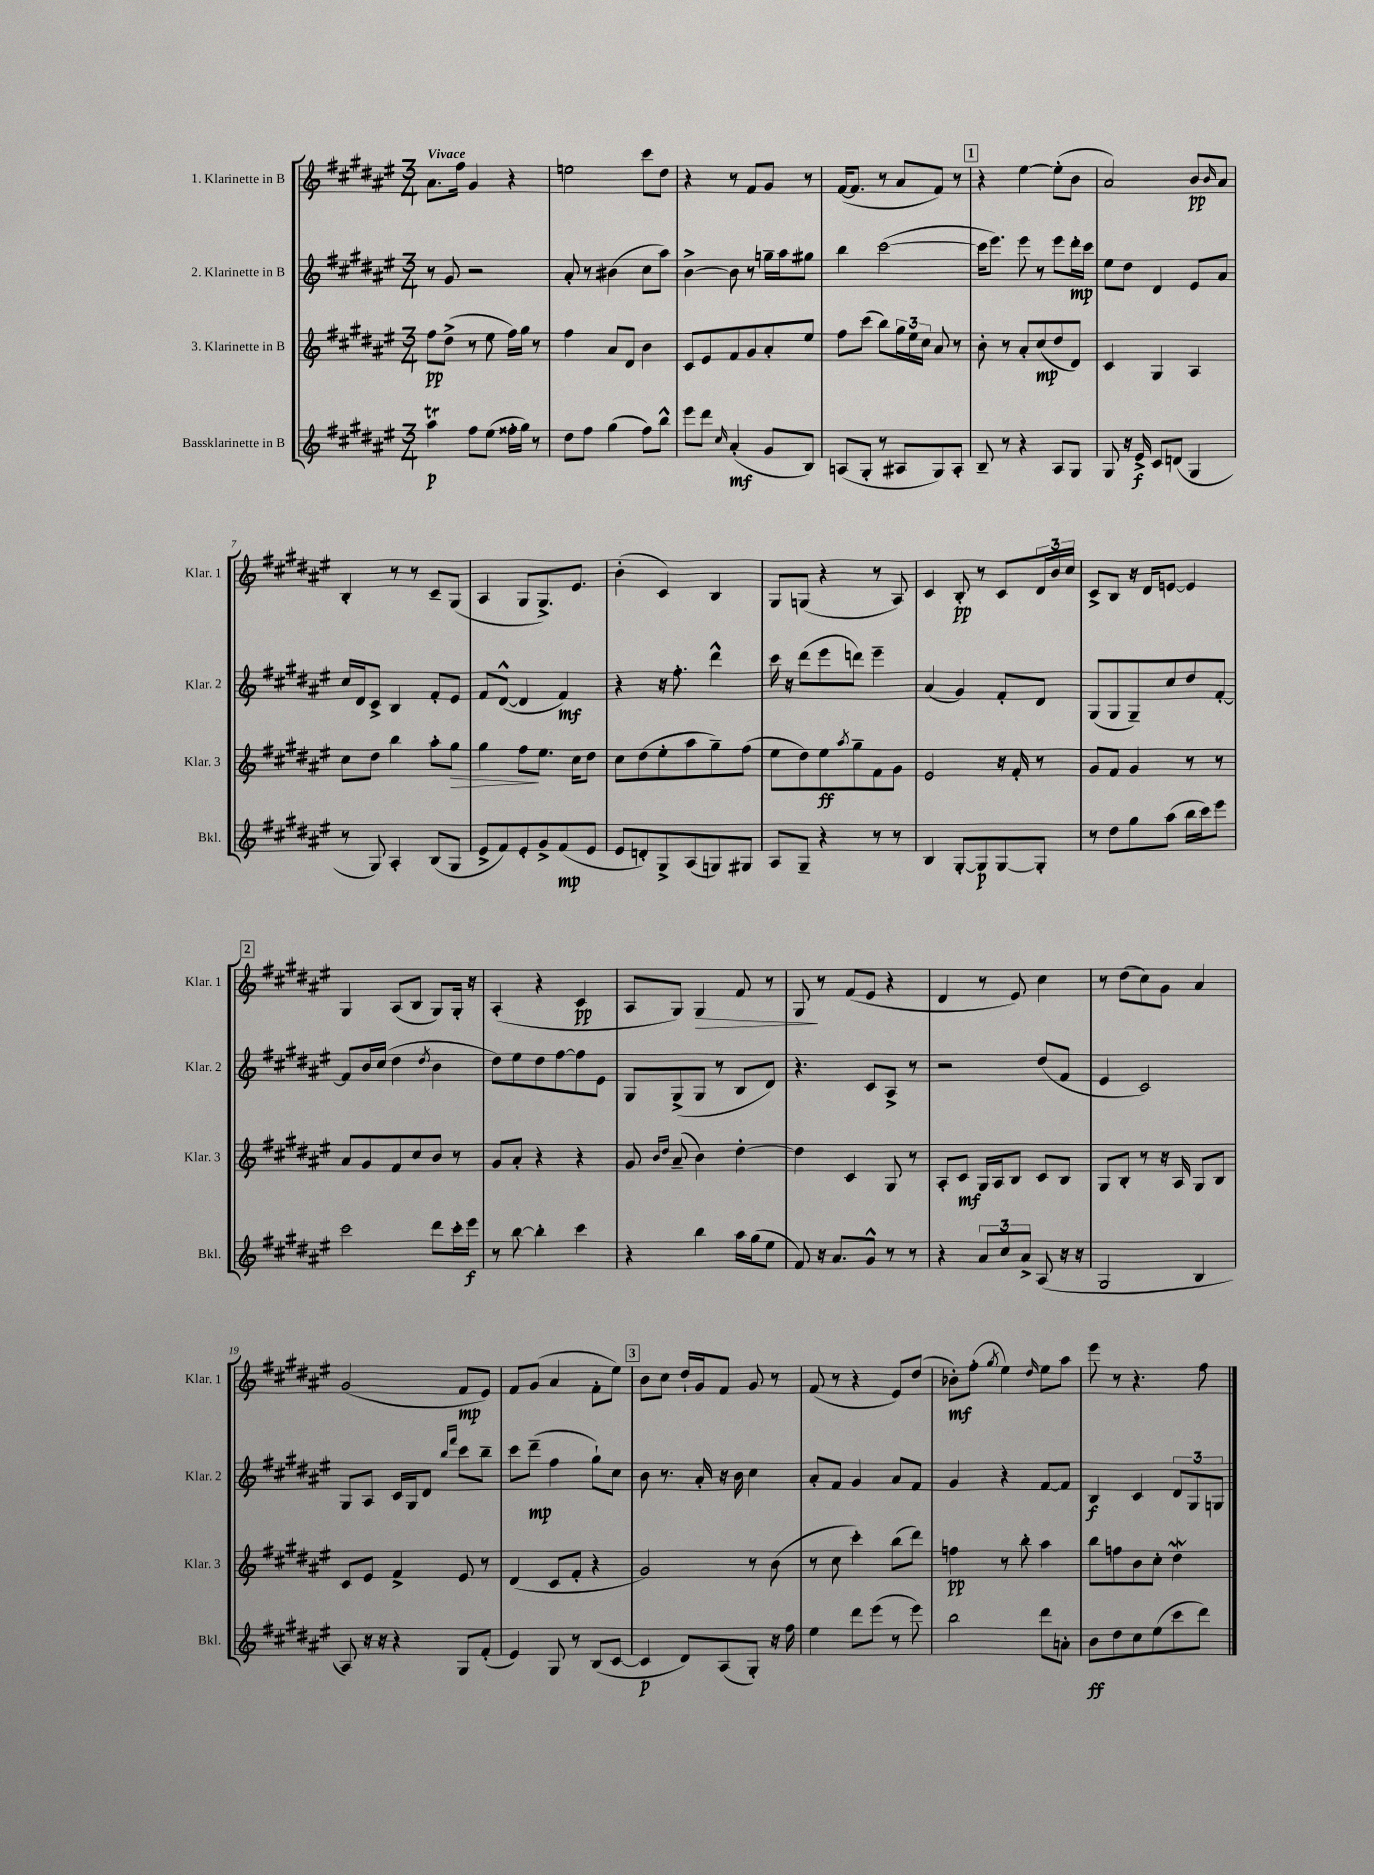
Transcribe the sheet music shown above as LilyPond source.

<<
\new StaffGroup <<
\new Staff = "s0" \with { instrumentName = "1. Klarinette in B" shortInstrumentName = "Klar. 1" } {
    \clef treble \key fis \major \numericTimeSignature \time 3/4 \tempo "Vivace"
    ais'8. fis''16 gis'4 r4 |
    e''2 cis'''8 dis''8 |
    r4 r8 fis'8 gis'8 r8 |
    fis'16~( fis'8. r8 ais'8 fis'8) r8 |
    \mark \markup { \box "1" } r4 eis''4~ eis''8-.( b'8 |
    ais'2) b'8\pp \grace { b'16 } ais'8 |
    b4-. r8 r8 cis'8-- gis8( |
    ais4 gis8 gis8.->) eis'8. |
    b'4-.( cis'4) b4 |
    gis8 g8( r4 r8 ais8) |
    cis'4 b8-.\pp r8 cis'8 \tuplet 3/2 { dis'16 b'16 cis''16 } |
    cis'8-> b8 r16 dis'16 e'8~ e'4 |
    \mark \markup { \box "2" } gis4 ais8( b8 gis8) gis16-. r16 |
    ais4-.( r4 cis'4\pp |
    ais8 gis8) gis4\> fis'8 r8 |
    gis8\! r8 fis'8( eis'8 r4 |
    dis'4 r8 eis'8) cis''4 |
    r8 dis''8( cis''8) gis'8 ais'4 |
    gis'2( fis'8\mp eis'8) |
    fis'8 gis'8( ais'4 fis'8-. eis''8) |
    \mark \markup { \box "3" } b'8 cis''8 dis''16-! gis'16 fis'8 gis'8 r8 |
    fis'8( r8 r4 eis'8) dis''8( |
    bes'8-.\mf) fis''8-.( \acciaccatura { gis''8 } eis''4) \grace { dis''16 } eis''8 ais''8 |
    eis'''8 r8 r4. fis''8 \bar "|." |
}
\new Staff = "s1" \with { instrumentName = "2. Klarinette in B" shortInstrumentName = "Klar. 2" } {
    \clef treble \key fis \major \numericTimeSignature \time 3/4
    r8 gis'8 r2 |
    ais'8-. r8 bis'4( cis''8 ais''8) |
    b'4~-> b'8 r8 g''16-- ais''16 gis''8 |
    b''4 cis'''2~( |
    \mark \markup { \box "1" } cis'''16 eis'''8.) eis'''8 r8 eis'''8 dis'''16-.\mp cis'''16 |
    eis''8 dis''8 dis'4 eis'8 ais'8 |
    cis''16 dis'16 cis'8-> b4 fis'8-. eis'8 |
    fis'8 dis'8~-^( dis'4 fis'4\mf) |
    r4 r16 fis''8.-. dis'''4-^ |
    cis'''16 r16 dis'''8( eis'''8 d'''8) eis'''4-- |
    ais'4( gis'4) fis'8-. dis'8 |
    gis8( gis8 gis8--) cis''8 dis''8 fis'8~-. |
    \mark \markup { \box "2" } fis'8 b'16 cis''16( dis''4 \acciaccatura { dis''8 } b'4 |
    dis''8) eis''8 dis''8 fis''8~ fis''8 eis'8 |
    gis8 gis8->( gis8 r8 b8 dis'8) |
    r4. cis'8 ais8-> r8 |
    r2 dis''8( fis'8 |
    eis'4 cis'2) |
    gis8 ais8 cis'16 gis16 dis'8 \grace { b''16 fis'''16 } cis'''8 b''8-- |
    cis'''8 dis'''8--\mp( fis''4 gis''8-!) cis''8 |
    \mark \markup { \box "3" } b'8 r8. ais'16-. r16 b'16 cis''4 |
    ais'8-. fis'8 gis'4 ais'8 fis'8 |
    gis'4 r4 fis'8~ fis'8 |
    b4\f cis'4 \tuplet 3/2 { dis'8 gis8 g8 } \bar "|." |
}
\new Staff = "s2" \with { instrumentName = "3. Klarinette in B" shortInstrumentName = "Klar. 3" } {
    \clef treble \key fis \major \numericTimeSignature \time 3/4
    fis''8\pp dis''8->( r8 eis''8 fis''16) gis''16 r8 |
    fis''4 ais'8 dis'8 b'4 |
    cis'8 eis'8 fis'8 gis'8 ais'8-. eis''8 |
    fis''8 cis'''8( b''8) \tuplet 3/2 { gis''16 eis''16 cis''16 } ais'8 r8 |
    \mark \markup { \box "1" } b'8-. r8 ais'8-. cis''8\mp( dis''8 dis'8) |
    cis'4 gis4 ais4 |
    cis''8 dis''8 b''4 ais''8-. gis''8\> |
    gis''4 fis''8\! eis''8. cis''16 dis''8 |
    cis''8 dis''8( eis''8-. ais''8 gis''8--) fis''8( |
    eis''8 dis''8) eis''8\ff \acciaccatura { ais''8 } gis''8-- fis'8 gis'8 |
    eis'2 r16 fis'16-. r8 |
    gis'8 fis'8 gis'4 r8 r8 |
    \mark \markup { \box "2" } ais'8 gis'8 fis'8 cis''8 b'8 r8 |
    gis'8 ais'8-. r4 r4 |
    gis'8 \grace { b'16 dis''16 } ais'8--( b'4) dis''4~-. |
    dis''4 cis'4 gis8 r8 |
    ais8-. cis'8\mf gis16 ais16 b8 cis'8 b8 |
    gis8 b8-. r8 r16 ais16 gis8 b8 |
    cis'8 eis'8 fis'4-> eis'8 r8 |
    dis'4( cis'8 fis'8-. r4 |
    \mark \markup { \box "3" } gis'2) r8 b'8( |
    r8 cis''8 cis'''4-.) b''8( dis'''8) |
    f''4\pp r8 b''8-. ais''4 |
    b''8 f''8 b'8 cis''8-. dis''4\mordent \bar "|." |
}
\new Staff = "s3" \with { instrumentName = "Bassklarinette in B" shortInstrumentName = "Bkl." } {
    \clef treble \key fis \major \numericTimeSignature \time 3/4
    ais''4\trill\p fis''8 eis''8( fisis''16-. gis''16) r8 |
    dis''8 fis''8 gis''4( fis''8) b''8-^ |
    eis'''8 dis'''8 \grace { cis''16 } ais'4-.\mf( gis'8 b8) |
    a8( gis8-. r8 ais8 gis8) ais8-. |
    \mark \markup { \box "1" } b8-- r8 r4 ais8 gis8 |
    gis8 r16 eis'16->\f cis'8 d'8( gis4 |
    r8 gis8) ais4-. b8( gis8 |
    eis'8-> fis'8) eis'8-. gis'8-> fis'8\mp( eis'8 |
    eis'8 d'8-.) gis8-> ais8( g8) gis8 |
    ais8 gis8-- r4 r8 r8 |
    b4 gis8~-. gis8\p gis8~ gis8-. |
    r8 dis''8 gis''8 ais''8( b''16 cis'''16) eis'''8 |
    \mark \markup { \box "2" } cis'''2 dis'''8 cis'''16-. eis'''16\f |
    r8 b''8~ b''4-. cis'''4 |
    r4 b''4 ais''16 gis''16( eis''8 |
    fis'8) r16 ais'8. gis'8-^ r8 r8 |
    r4 \tuplet 3/2 { ais'8 cis''8 ais'8-> } ais8( r16 r16 |
    gis2 b4 |
    ais8) r16 r16 r4 gis8 fis'8-.( |
    eis'4) gis8 r8 b8( cis'8~ |
    \mark \markup { \box "3" } cis'4\p dis'8) ais8( gis8-.) r16 fis''16 |
    eis''4 dis'''8 eis'''8( r8 eis'''8) |
    b''2 dis'''8 a'8-. |
    b'8\ff dis''8 cis''8 eis''8( cis'''8 dis'''8) \bar "|." |
}
>>
>>
